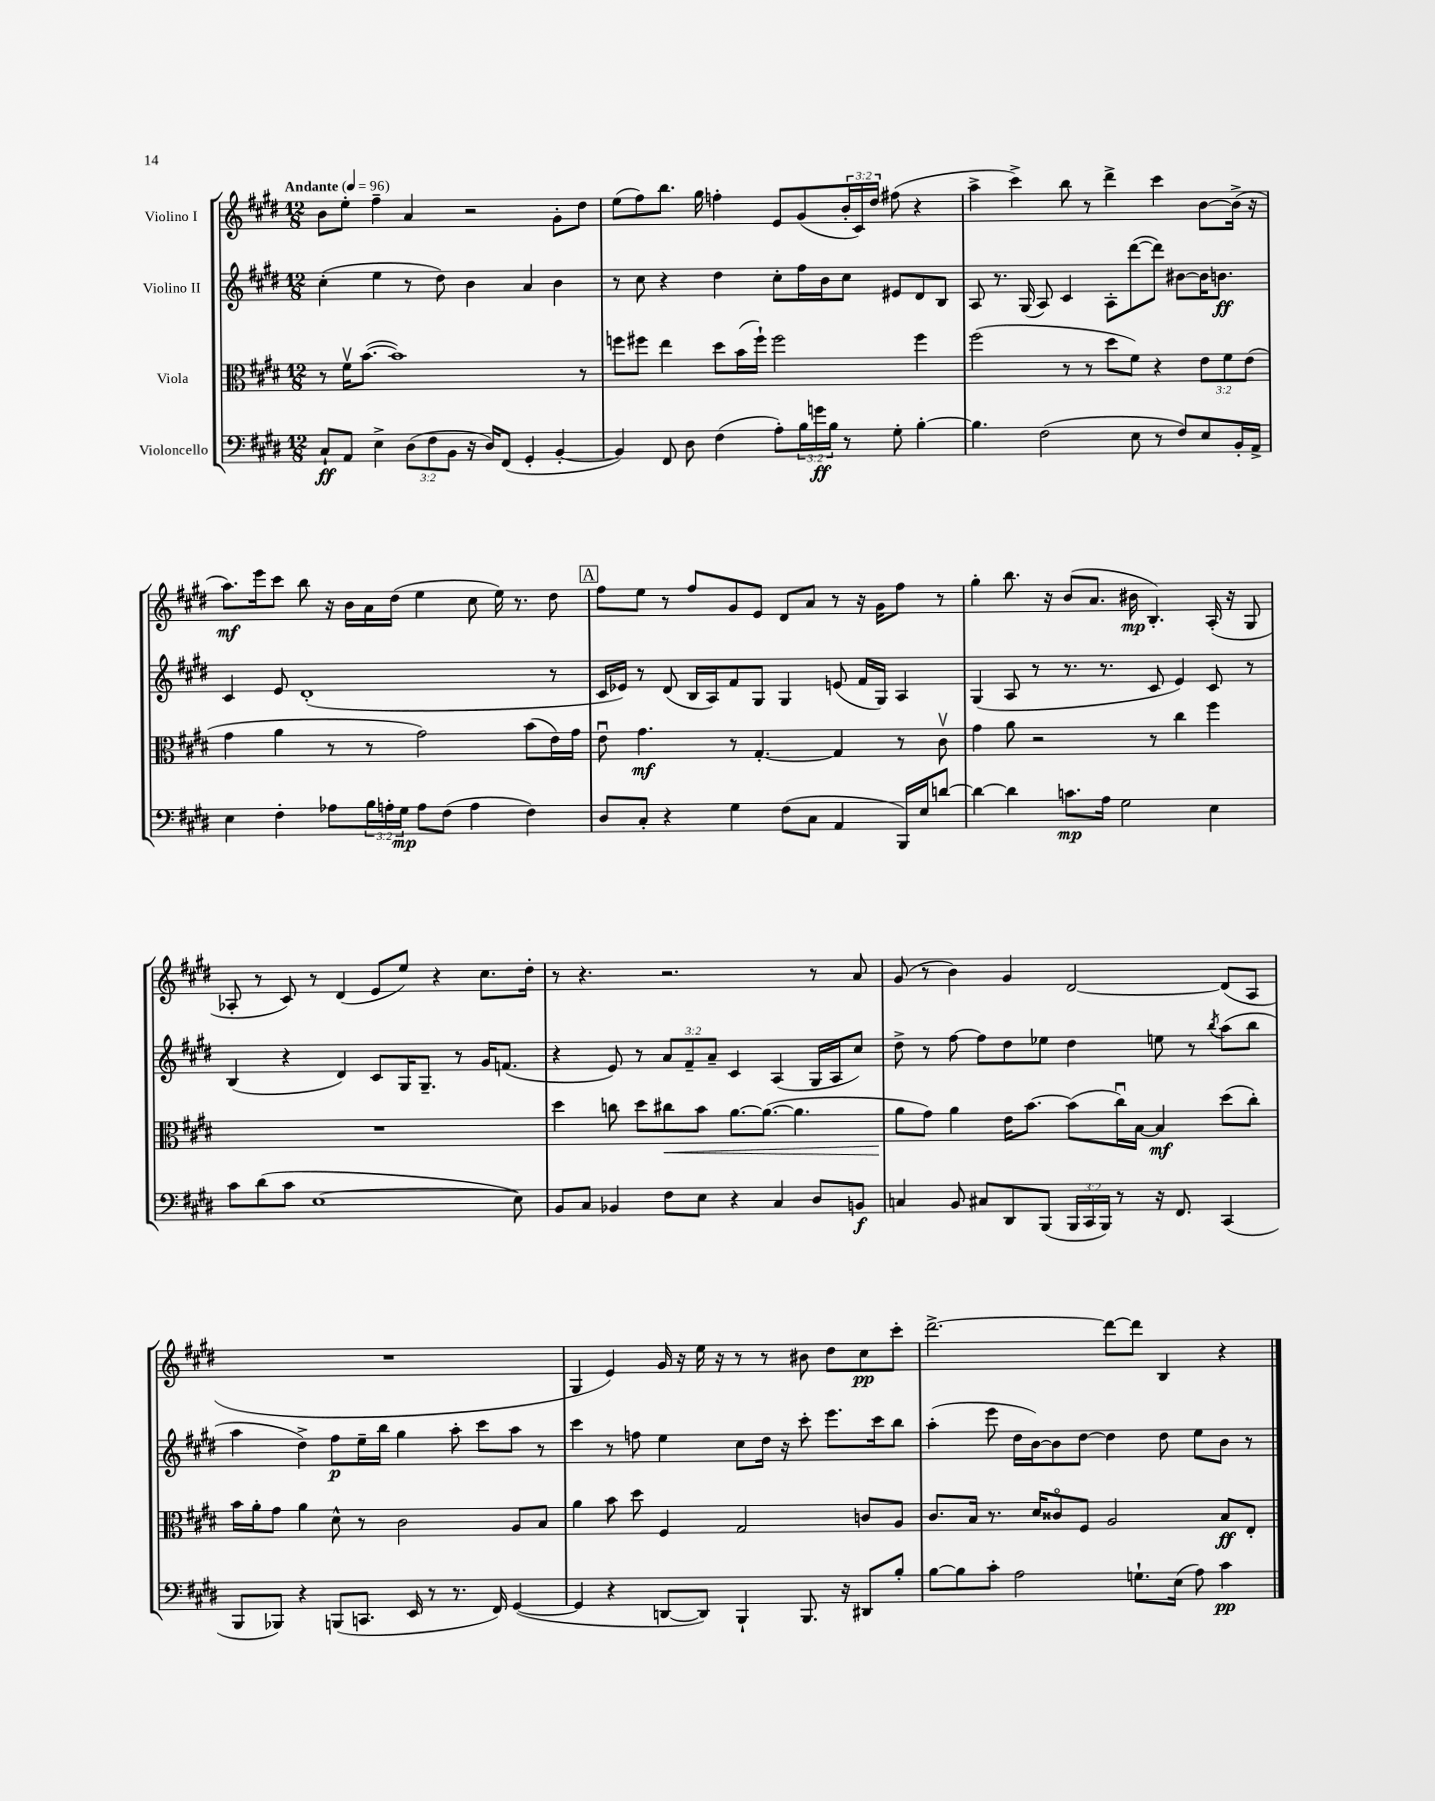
<<
\new StaffGroup <<
\new Staff = "s0" \with { instrumentName = "Violino I" } {
    \clef treble \key e \major \numericTimeSignature \time 12/8 \override Staff.TupletNumber.text = #tuplet-number::calc-fraction-text \tempo "Andante" 4 = 96
    b'8 e''8-. fis''4-- a'4 r2 gis'8-. dis''8 |
    e''8( fis''8) b''8. gis''16 f''4-. e'8 gis'8( \tuplet 3/2 { b'16-. cis'16) dis''16 } fis''8( r4 |
    a''4-> cis'''4->) b''8 r8 dis'''4-> cis'''4 b'8~ b'16->( r16 |
    a''8.\mf) e'''16 cis'''8 b''8 r16 b'16 a'16 dis''16( e''4 cis''8 e''16) r8. dis''8 |
    \mark \markup { \box "A" } fis''8 e''8 r8 fis''8 gis'8 e'8 dis'8 a'8 r8 r16 gis'16 fis''8 r8 |
    gis''4-. b''8. r16 b'8( a'8. bis'16\mp b4.-.) a16-.( r16 gis8 |
    aes8-. r8 cis'8) r8 dis'4( e'8 e''8) r4 cis''8. dis''16-. |
    r8 r4. r2. r8 a'8 |
    gis'8( r8 b'4) gis'4 dis'2~ dis'8( a8 |
    R1. |
    gis4 e'4) gis'16 r16 e''16 r16 r8 r8 bis'8 dis''8 cis''8\pp cis'''8-. |
    dis'''2.~-> dis'''8~ dis'''8 b4 r4 \bar "|." |
}
\new Staff = "s1" \with { instrumentName = "Violino II" } {
    \clef treble \key e \major \numericTimeSignature \time 12/8 \override Staff.TupletNumber.text = #tuplet-number::calc-fraction-text
    cis''4-.( e''4 r8 dis''8) b'4 a'4 b'4 |
    r8 cis''8 r4 dis''4 cis''8-. fis''16 b'16 cis''8 eis'8 dis'8 b8 |
    a8 r8. gis16( a8) cis'4 a8-. dis'''8~( dis'''8) bis'8~ bis'16 b'8.\ff |
    cis'4 e'8 dis'1-.( r8 |
    \mark \markup { \box "A" } cis'16 ees'16) r8 dis'8( b16 a16) fis'8 gis8 gis4 e'8( fis'16 gis16) a4 |
    gis4( a8 r8 r8. r8. cis'8 e'4) cis'8 r8 |
    b4( r4 dis'4) cis'8 gis16 gis8.-- r8 gis'16 f'8.( |
    r4 e'8) r8 \tuplet 3/2 { a'8 fis'8-- a'8-- } cis'4 a4( gis16 a16 cis''8) |
    dis''8-> r8 fis''8~ fis''8 dis''8 ees''8 dis''4 e''8 r8 \acciaccatura { b''8 } a''8( b''8 |
    a''4 dis''4->) fis''8\p e''16-- b''16 gis''4 a''8-. cis'''8 a''8 r8 |
    cis'''4 r8 f''8 e''4 cis''8 dis''16 r16 cis'''8-. e'''8. cis'''16 b''8 |
    a''4-.( e'''8 dis''16 b'16~) b'8 dis''8~ dis''4 dis''8 e''8 b'8 r8 \bar "|." |
}
\new Staff = "s2" \with { instrumentName = "Viola" } {
    \clef alto \key e \major \numericTimeSignature \time 12/8 \override Staff.TupletNumber.text = #tuplet-number::calc-fraction-text
    r8 fis'16\upbow b'8.~( b'1) r8 |
    f''8 fis''8 e''4 dis''8 b'16( fis''16-!) fis''2 fis''4 |
    fis''2( r8 r8 dis''8 fis'8) r4 \tuplet 3/2 { e'8 fis'8 e'8( } |
    gis'4 a'4 r8 r8 gis'2) b'8( e'16) gis'16 |
    \mark \markup { \box "A" } e'8\downbow gis'4.\mf r8 gis4.~-. gis4 r8 cis'8\upbow |
    gis'4 a'8 r2 r8 cis''4 fis''4 |
    R1. |
    dis''4 c''8 dis''8 cis''8\< b'8 a'8.~ a'8.~( a'4. |
    a'8\! gis'8) a'4 e'16 b'8.~ b'8( cis''16\downbow) b16~ b4\mf dis''8( cis''8-.) |
    b'16 a'16-. gis'8 a'4 dis'8-^ r8 cis'2 a8 b8 |
    a'4 b'8 dis''8 fis4 gis2 c'8 a8 |
    cis'8. b16 r8. dis'16 cisis'8\flageolet fis8 a2 b8\ff e8-. \bar "|." |
}
\new Staff = "s3" \with { instrumentName = "Violoncello" } {
    \clef bass \key e \major \numericTimeSignature \time 12/8 \override Staff.TupletNumber.text = #tuplet-number::calc-fraction-text
    cis8-!\ff a,8 e4-> \tuplet 3/2 { dis8( fis8 b,8 } r16 dis16) fis,8( gis,4-. b,4~-. |
    b,4) fis,8 dis8 fis4( a8-.) \tuplet 3/2 { b16 g'16\ff b16 } r8 gis8-. b4~-. |
    b4. fis2( e8 r8 fis8) e8 b,16-. a,16-> |
    e4 fis4-. aes8 \tuplet 3/2 { b16 a16-. gis16\mp } a8 fis8( a4 fis4) |
    \mark \markup { \box "A" } dis8 cis8-. r4 gis4 fis8( cis8 a,4 b,,16) e16 d'8~ |
    d'4~ d'4 c'8.\mp a16 gis2 e4 |
    cis'8 dis'8( cis'8 e1~ e8) |
    b,8 cis8 bes,4 fis8 e8 r4 cis4 dis8 b,8\f |
    c4 b,8 cis8 dis,8 b,,8( \tuplet 3/2 { b,,16 cis,16 b,,16) } r8 r16 fis,8. cis,4( |
    b,,8 bes,,8) r4 b,,8( c,8. e,16 r8 r8. fis,16) gis,4~( |
    gis,4 r4 d,8~ d,8) b,,4-! b,,8. r16 dis,8 b8-. |
    b8~ b8 cis'8-. a2 g8.-! e16( a8) cis'4\pp \bar "|." |
}
>>
>>
\layout { \context { \Score \remove "Bar_number_engraver" } }
